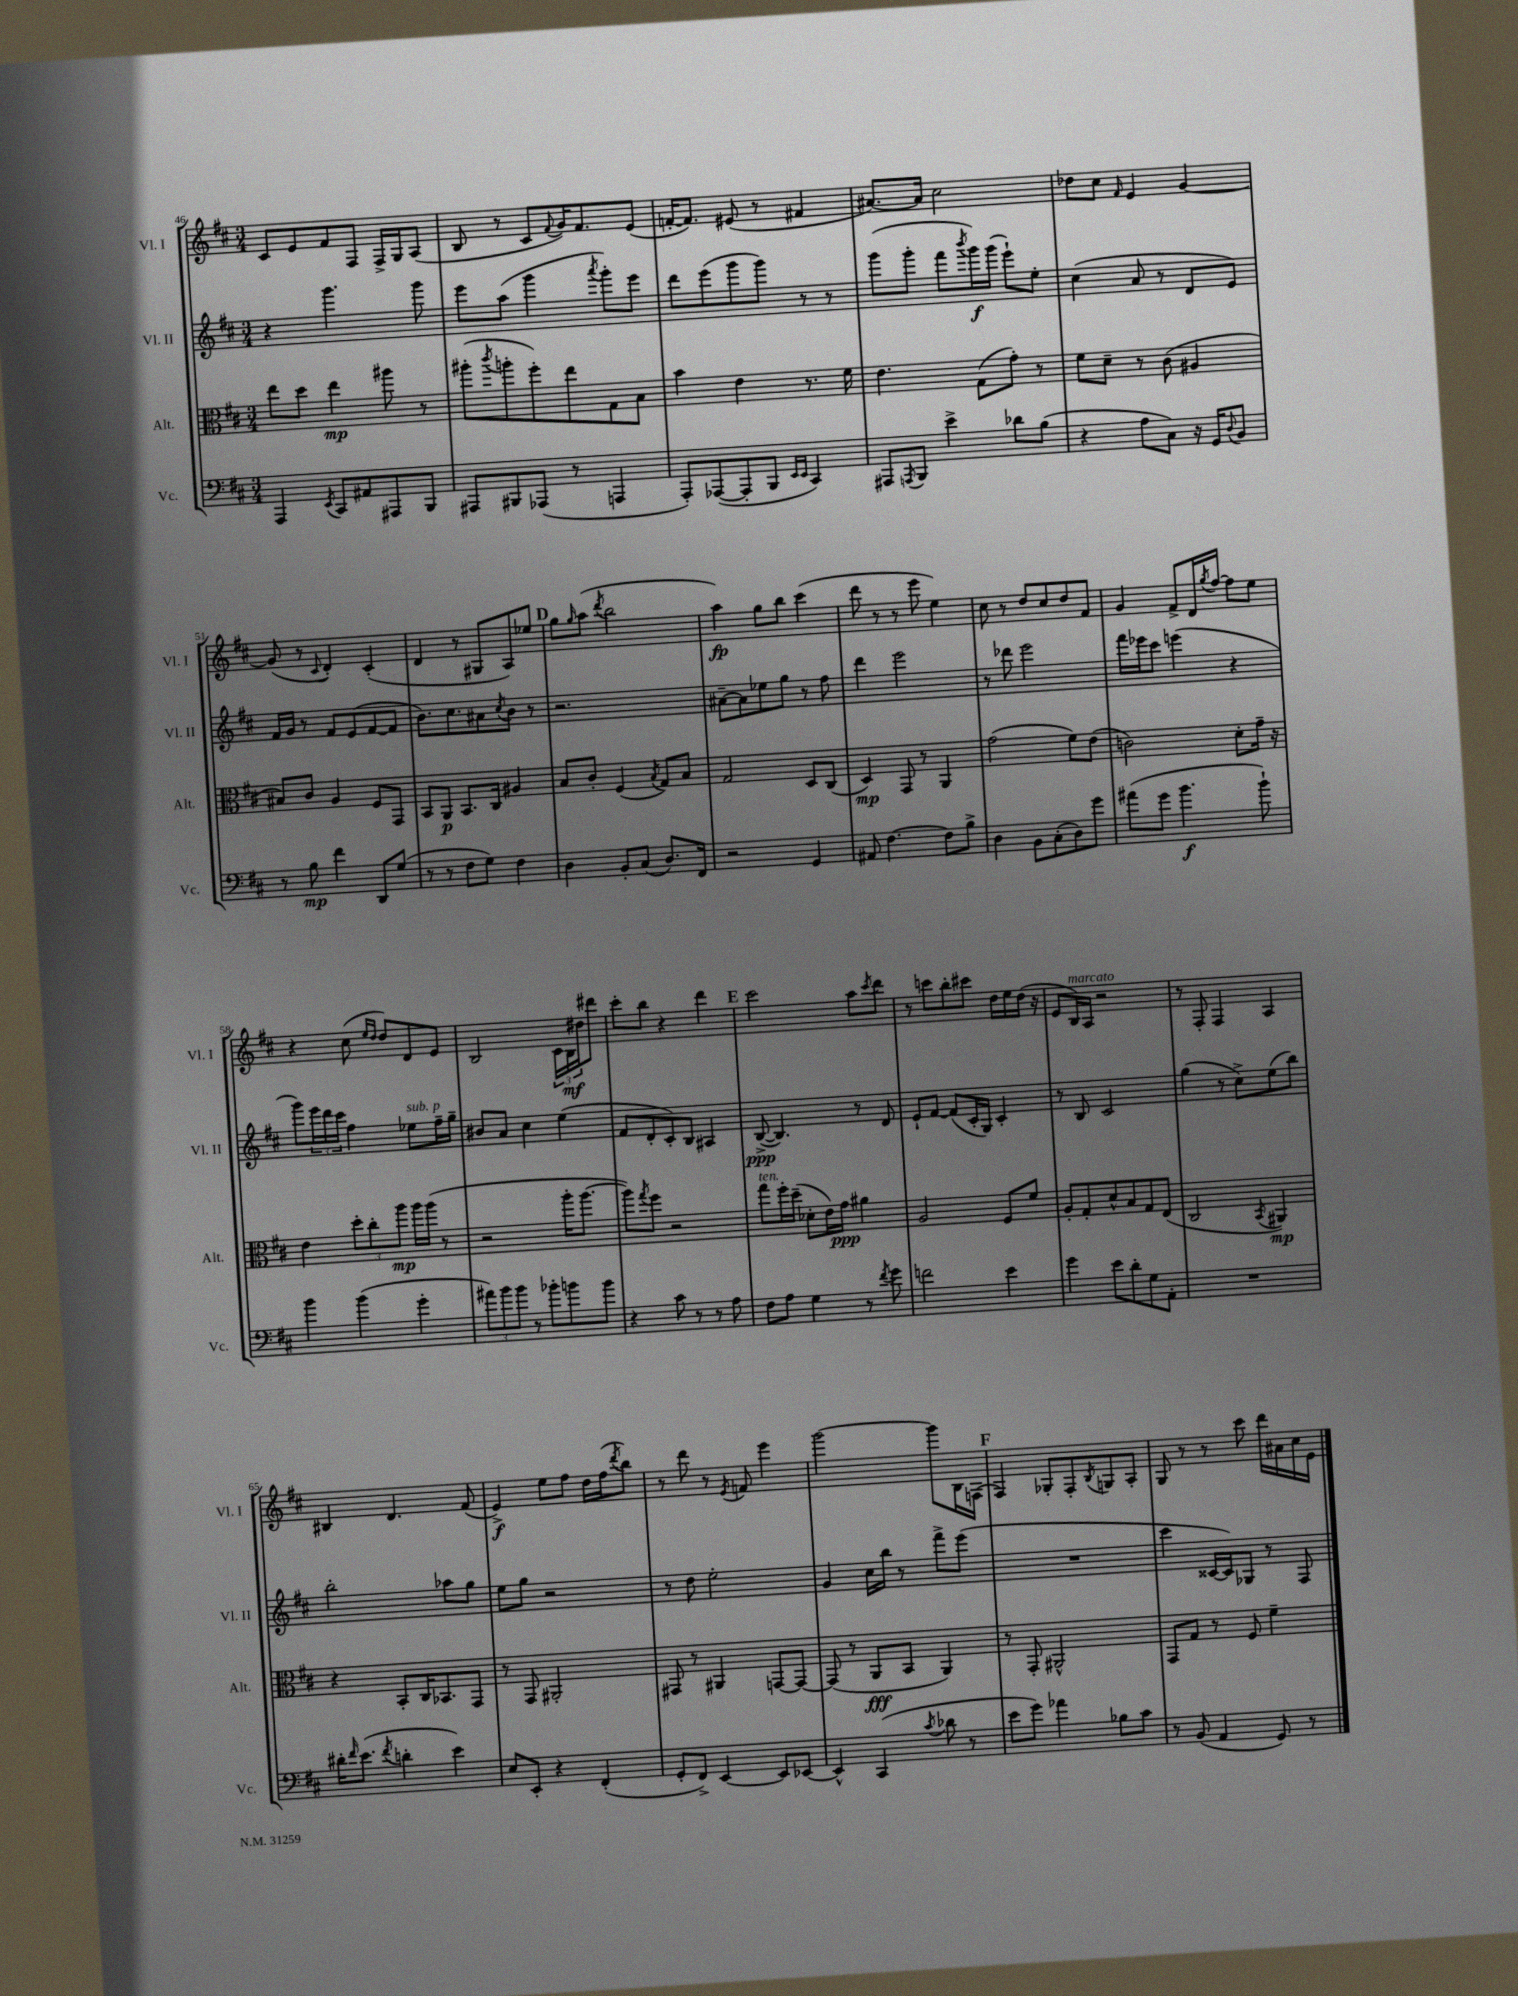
<<
\new StaffGroup <<
\new Staff = "s0" \with { instrumentName = "Vl. I" shortInstrumentName = "Vl. I" } {
    \clef treble \key d \major \numericTimeSignature \time 3/4
    cis'8 e'8 fis'8 fis8 fis16-> g16 a8( |
    b8 r8 cis'8 \appoggiatura { fis'8 } g'16) fis'8. e'8( |
    f'16~-. f'8.) eis'8( r8 fis'4 |
    ais'8.~) ais'16 cis''2 |
    des''8 cis''8 \grace { fis'16 } e'4 g'4~ |
    g'8( r8 \appoggiatura { cis'8 } d'4-.) cis'4-.( |
    d'4 r8 gis8 a8) ees''8 |
    \mark \markup { \bold "D" } g''8 \grace { g''16 } a''8( \acciaccatura { d'''8 } b''2 |
    a''4\fp) g''8 b''8 cis'''4( |
    d'''8 r8 r8 e'''8 e''4) |
    cis''8 r8 d''8 cis''8 d''8 fis'8 |
    g'4 fis'8-> d'16 \acciaccatura { g''8 } fis''16~ fis''8 e''8 |
    r4 cis''8( \grace { e''16 d''16 } d''8) d'8 e'8 |
    b2 \tuplet 3/2 { cis'16 b16\mf dis''16 } dis'''8 |
    cis'''8-. b''8 r4 d'''4 |
    \mark \markup { \bold "E" } cis'''2 a''8 \acciaccatura { cis'''8 } d'''8 |
    r8 c'''8 b''8-. cis'''8 d''16 e''16 d''16( r16 |
    e'8 b16^\markup { \italic "marcato" }) a16 r2 |
    r8 fis8-. fis4 a4 |
    bis4 d'4. fis'8( |
    e'4->\f) e''8 fis''8 d''16 fis''16( \acciaccatura { d'''8 } b''8) |
    r8 d'''8 r8 \acciaccatura { e'8 } f'8 e'''4 |
    g'''2~ g'''8 b16 f16( |
    \mark \markup { \bold "F" } fis4) ges8-. fis8-. \acciaccatura { b8 } g8 a8-. |
    g8 r8 r8 cis'''8 d'''16 ais'16 cis''16 e'16 \bar "|." |
}
\new Staff = "s1" \with { instrumentName = "Vl. II" shortInstrumentName = "Vl. II" } {
    \clef treble \key d \major \numericTimeSignature \time 3/4
    r4 g'''4. g'''8 |
    e'''8 a''8( g'''4 \acciaccatura { a'''8 } g'''8-.) e'''8 |
    d'''8 e'''8( g'''8 g'''8) r8 r8 |
    g'''8( g'''8-. fis'''8 \acciaccatura { b'''8 } g'''16\f) g'''16( e'''8-!) e''8-. |
    cis''4( a'8 r8 d'8 e'8) |
    fis'16 g'16 r8 fis'8 e'8( fis'8~ fis'8 |
    b'8.) cis''8. ais'8 \acciaccatura { cis''8 } b'8 r8 |
    \mark \markup { \bold "D" } r2. |
    ais'8~-- ais'8 ees''8 g''8 r8 fis''8 |
    d'''4 e'''2 |
    r8 des'''8 e'''2 |
    fis'''16 ees'''16 cis'''8 e'''4( r4 |
    g'''8) \tuplet 3/2 { e'''16 d'''16 cis'''16 } fis''4 ees''8^\markup { \italic "sub. p" } fis''16-- g''16-- |
    bis'8 a'8 cis''4 e''4( |
    fis'8 d'8-. cis'8-.) b8 ais4 |
    \mark \markup { \bold "E" } b8~->\ppp( b4.) r8 d'8 |
    e'8-! fis'8~ fis'8( cis'16-. g16) cis'4-. |
    r8 b8 cis'2 |
    g''4( r8 cis''8->) e''8( b''8) |
    b''2-. aes''8 g''8 |
    e''8 g''8 r2 |
    r8 d''8 e''2-. |
    g'4 cis''16 b''16 r8 fis'''8-> e'''8( |
    \mark \markup { \bold "F" } R2. |
    cis'''4 cisis'16~ cisis'16) ges8 r8 fis8 \bar "|." |
}
\new Staff = "s2" \with { instrumentName = "Alt." shortInstrumentName = "Alt." } {
    \clef alto \key d \major \numericTimeSignature \time 3/4
    e''8 d''8 e''4\mp ais''8 r8 |
    ais''8-.( \acciaccatura { cis'''8 } a''8-. fis''8-.) e''8 g8 b8 |
    b'4 e'4 r8. fis'16 |
    e'4. g8( g'8-.) r8 |
    fis'8 d'8-- r8 cis'8( ais4 |
    bis8) cis'8 a4 fis8 g,8 |
    b,8 a,8\p b,8. cis16 ais4 |
    \mark \markup { \bold "D" } b8 cis'8-. fis4( \acciaccatura { b8 } g8) b8 |
    g2 d8 cis8( |
    d4\mp) g,8 r8 a,4 |
    g'2( fis'8) e'8( |
    c'2) d'8-. g'16-- r16 |
    e'4 \tuplet 3/2 { d''8-. cis''8-. a''8\mp } a''16 a''16( r8 |
    r2 a''16-. a''8.~ |
    a''8) \acciaccatura { g''8 } fis''8 r2 |
    \mark \markup { \bold "E" } g''8^\markup { \italic "ten." } fis''16-. d''16--( des'8-. e'16) g'16\ppp ais'4 |
    a2 fis8 fis'8 |
    a8-. g8-. d'8-^ b8 g8 e8( |
    cis2 \acciaccatura { b,8 } ais,4\mp) |
    r4 b,8-. cis16 bes,8. g,8 |
    r8 g,8 ais,2-. |
    gis,8 r8 ais,4 g,8~ g,8~ |
    g,8( r8 a,8\fff b,8 a,4) |
    \mark \markup { \bold "F" } r8 g,8-. ais,2-^ |
    g,8 g8 r8 fis8 fis'4-- \bar "|." |
}
\new Staff = "s3" \with { instrumentName = "Vc." shortInstrumentName = "Vc." } {
    \clef bass \key d \major \numericTimeSignature \time 3/4
    a,,4 \acciaccatura { e,8 } cis,8 ais,8 ais,,8 b,,8 |
    ais,,8 bis,,8 aes,,8( r8 a,,4 |
    a,,8-.) aes,,8~( aes,,8-. b,,8 \grace { e,16 e,16 } cis,4) |
    ais,,8 \acciaccatura { a,,8 } b,,8 e'4-> des'8 b8( |
    r4 a8 cis8) r16 g,16 \appoggiatura { d8 } b,8 |
    r8 b8\mp fis'4 d,8 g8( |
    r8 r8 fis8 g8) fis4 |
    \mark \markup { \bold "D" } d4 b,8-. cis8( d8.) fis,16 |
    r2 g,4 |
    ais,8 fis4.~ fis8 b8-> |
    d4 b,8 cis8-.( d8) g'8 |
    ais'8( g'8 b'4.\f b'8-!) |
    b'4 b'4( g'4-. |
    \tuplet 3/2 { ais'8) b'8 b'8 } r8 bes'8-. b'8 b'8 |
    r4 cis'8 r8 r8 a8 |
    \mark \markup { \bold "E" } fis8 a8 g4 r8 \acciaccatura { fis'8 } g'8 |
    f'2 e'4 |
    g'4 e'8 d'8-. g8 a,8-. |
    R2. |
    dis'16-. \grace { fis'16 } e'8.( \acciaccatura { fis'8 } d'4-. e'4) |
    e8 e,8-. r4 fis,4-.( |
    g,8-. fis,8->) e,4~ e,8 ees,8~ |
    ees,4-^ cis,4( \acciaccatura { cis'8 } des'8 r8 |
    \mark \markup { \bold "F" } e'8 g'8) aes'4 bes8 cis'8 |
    r8 b,8( a,4 g,8) r8 \bar "|." |
}
>>
>>
\layout { \context { \Score currentBarNumber = #46 } }
